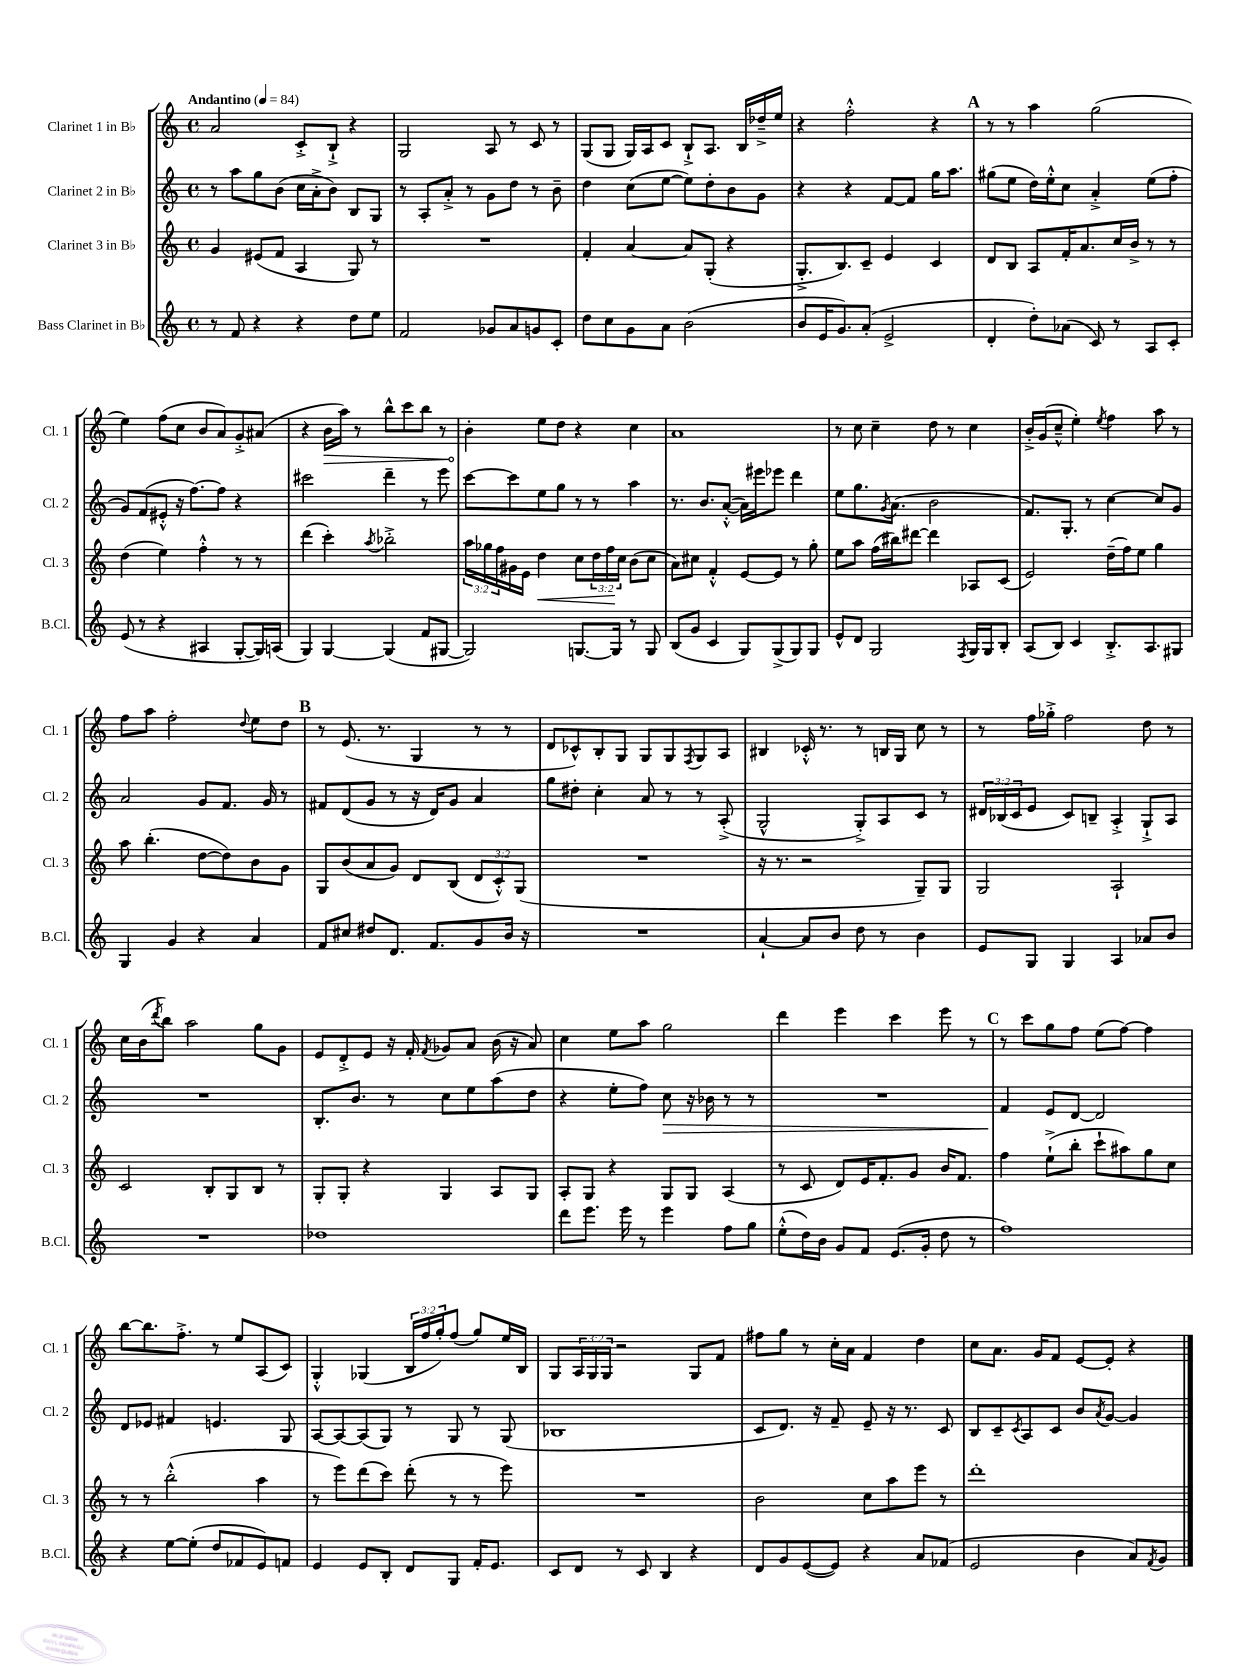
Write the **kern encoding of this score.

**kern	**kern	**dynam	**kern	**dynam	**kern	**dynam
*part4	*part3	*part3	*part2	*part2	*part1	*part1
*staff4	*staff3	*staff3	*staff2	*staff2	*staff1	*staff1
*I"Bass Clarinet in B♭	*I"Clarinet 3 in B♭	*	*I"Clarinet 2 in B♭	*	*I"Clarinet 1 in B♭	*
*I'B.Cl.	*I'Cl. 3	*	*I'Cl. 2	*	*I'Cl. 1	*
*clefG2	*clefG2	*	*clefG2	*	*clefG2	*
*k[]	*k[]	*	*k[]	*	*k[]	*
*M4/4	*M4/4	*	*M4/4	*	*M4/4	*
*met(c)	*met(c)	*	*met(c)	*	*met(c)	*
*MM84	*MM84	*	*MM84	*	*MM84	*
=1	=1	=1	=1	=1	=1	=1
!	!	!	!	!	!LO:TX:a:B:t=Andantino	!
8r	4g/	.	8r	.	2a/	.
8f/	.	.	8aa\L	.	.	.
4r	(8e#X/L	.	8gg\	.	.	.
.	8f/J	.	(8b\J	.	.	.
4r	4A/	.	16cc\LL	.	8c'^/L	.
.	.	.	16a'^\J	.	.	.
.	.	.	8b\J)	.	8B`^/J	.
8dd\L	8G/)	.	8B/L	.	4r	.
8ee\J	8r	.	8G/J	.	.	.
=2	=2	=2	=2	=2	=2	=2
2f/	1r	.	8r	.	2G/	.
.	.	.	8A'/L	.	.	.
.	.	.	8a'^/J	.	.	.
.	.	.	8r	.	.	.
8g-X/L	.	.	8g\L	.	8A/	.
8a/	.	.	8dd\J	.	8r	.
8gn/	.	.	8r	.	8c/	.
8c'/J	.	.	8b~\	.	8r	.
=3	=3	=3	=3	=3	=3	=3
8dd\L	4f'/	.	4dd\	.	(8G/L	.
8cc\	.	.	.	.	8G/J	.
8g\	[4a/	.	(8cc\L	.	16G/LL)	.
.	.	.	.	.	16A/J	.
8a\J	.	.	[8ee\J	.	8c/J	.
(2b\	8a/L]	.	8ee\L])	.	8B`^/L	.
.	(8G'/J	.	8dd'\	.	8.A/J	.
.	4r	.	8b\	.	.	.
.	.	.	.	.	16B/LL	.
.	.	.	8g\J	.	16dd-X~^/	.
.	.	.	.	.	16ee/JJ	.
=4	=4	=4	=4	=4	=4	=4
8b/L	8.G'^/L	.	4r	.	4r	.
16e/K	.	.	.	.	.	.
8.g/)	8.B/)	.	.	.	.	.
.	.	.	4r	.	2ff'^^\	.
(8a'/J	8c~/J	.	.	.	.	.
2e^/	4e/	.	[8f/L	.	.	.
.	.	.	8f/J]	.	.	.
.	4c/	.	16gg\KL	.	4r	.
.	.	.	8.aa\J	.	.	.
!!LO:REH:place=s1:t=A
=5	=5	=5	=5	=5	=5	=5
4d'/	8d/L	.	(8gg#X\L	.	8r	.
.	8B/J	.	8ee\J	.	8r	.
8dd'\L)	8A/L	.	16dd\LL)	.	4aa\	.
.	.	.	16ee'^^\J	.	.	.
(8a-X\J	16f'/K	.	8cc\J	.	.	.
.	8.a/	.	.	.	.	.
8c/)	.	.	4a'^/	.	(2gg\	.
8r	16cc/L	.	.	.	.	.
.	16b^/JJ	.	.	.	.	.
8A/L	8r	.	(8ee\L	.	.	.
8c'/J	8r	.	8ff'\J	.	.	.
!!LO:LB:g=z
=6	=6	=6	=6	=6	=6	=6
(8e/	(4dd\	.	8g/L)	.	4ee\)	.
8r	.	.	(8f/	.	.	.
4r	4ee\)	.	8e#X'^^/J	.	(8ff\L	.
.	.	.	16r	.	8cc\J	.
.	.	.	[8.ff\L)	.	.	.
4A#X/	4ff'^^\	.	.	.	8b/L	.
.	.	.	8ff\J]	.	8a/)	.
[8G'/L	8r	.	4r	.	8g'^/	.
16G/L])	8r	.	.	.	(8a#X/J	.
(16An/JJ	.	.	.	.	.	.
=7	=7	=7	=7	=7	=7	=7
4G/)	(4ddd\	.	2ccc#X\	.	4r	.
!	!	!	!	!	!	!LO:HP:b
[4G/	4ccc'\)	.	.	.	16b\LL	>
.	.	.	.	.	16aa\JJ)	.
.	.	.	.	.	8r	.
.	8qaa/	.	.	.	.	.
(4G/]	2bb-X'^\	.	4ddd~\	.	8bb^^\L	.
.	.	.	.	.	8ccc\	.
8f/L	.	.	8r	.	8bb\J	.
[8G#X/J	.	.	8eee\	.	8r	.
=8	=8	=8	=8	=8	=8	=8
2G#/])	24aa\LL	.	[8ccc\L	.	4b'\	.
.	24gg-X\	.	.	.	.	.
.	24ff\	.	.	.	.	.
.	16g#X\	.	8ccc\]	.	.	.
.	16e\JJ	.	.	.	.	.
!	!	!LO:HP:b	!	!	!	!
.	4dd\	<	8ee\	.	8ee\L	]
.	.	.	8gg\J	.	8dd\J	.
[8.Gn/L	8cc\L	.	8r	.	4r	.
.	24dd\L	.	8r	.	.	.
.	24ff\	.	.	.	.	.
16G/Jk]	.	.	.	.	.	.
.	24cc\JJ	[	.	.	.	.
8r	(8b\L	.	4aa\	.	4cc\	.
8G/	8cc\J	.	.	.	.	.
=9	=9	=9	=9	=9	=9	=9
(8B/L	8a\L)	.	8.r	.	1a	.
8g/J	8cc#X\J	.	.	.	.	.
.	.	.	8.b/L	.	.	.
4c/	4f'^^/	.	.	.	.	.
.	.	.	([8a'^^/J	.	.	.
8G/L)	[8e/L	.	16a\LL])	.	.	.
.	.	.	16eee#X\J	.	.	.
(8G^/	8e/J]	.	8eee-X\J	.	.	.
8G/)	8r	.	4ddd\	.	.	.
8G/J	8gg'\	.	.	.	.	.
=10	=10	=10	=10	=10	=10	=10
8e^^/L	8ee\L	.	8ee\L	.	8r	.
8d/J	8aa\J	.	8.gg\	.	8cc\	.
2G/	(16ff\LL	.	.	.	4cc~\	.
.	.	.	8qg/	.	.	.
.	16bb#X\J)	.	(8.a\J	.	.	.
.	[8ddd#X\J	.	.	.	.	.
.	4ddd#\]	.	2b\	.	8dd\	.
.	.	.	.	.	8r	.
8qF/	.	.	.	.	.	.
16G/LL	8A-X/L	.	.	.	4cc\	.
16G/J	.	.	.	.	.	.
8B'/J	(8c/J	.	.	.	.	.
=11	=11	=11	=11	=11	=11	=11
(8A/L	2e/)	.	8.f/L)	.	16b'^/LL	.
.	.	.	.	.	(16g/J	.
8B/J)	.	.	.	.	8cc~^^/J	.
.	.	.	8.G'/J	.	.	.
4c/	.	.	.	.	4ee'\)	.
.	.	.	8r	.	.	.
.	.	.	.	.	8qee/	.
8.B'^/L	(16dd~\LL	.	[4cc\	.	4ff\	.
.	16ff\J)	.	.	.	.	.
.	8ee\J	.	.	.	.	.
8.A/	.	.	.	.	.	.
.	4gg\	.	8cc/L]	.	8aa\	.
8G#X/J	.	.	8g/J	.	8r	.
!!LO:LB:g=z
=12	=12	=12	=12	=12	=12	=12
4G/	8aa\	.	2a/	.	8ff\L	.
.	(4.bb'\	.	.	.	8aa\J	.
4g/	.	.	.	.	2ff'\	.
4r	[8dd\L	.	8g/L	.	.	.
.	8dd\])	.	8.f/J	.	.	.
.	.	.	.	.	8qqdd/	.
4a/	8b\	.	.	.	8ee\L	.
.	.	.	16g/	.	.	.
.	8g\J	.	8r	.	8dd\J	.
!!LO:REH:place=s1:t=B
=13	=13	=13	=13	=13	=13	=13
8f/L	8G/L	.	8f#X/L	.	8r	.
8cc#X/J	(8b/	.	(8d/	.	(8.e/	.
8dd#X/L	8a/	.	8g/J	.	.	.
.	.	.	.	.	8.r	.
8.d/J	8g/J)	.	8r	.	.	.
.	8d/L	.	16r	.	4G/	.
8.f/L	.	.	16d/KL)	.	.	.
.	(8B/J	.	8g/J	.	.	.
8g/	12d/L	.	4a/	.	8r	.
.	12c'^^/)	.	.	.	.	.
16b/Jk	.	.	.	.	8r	.
.	(12G/J	.	.	.	.	.
16r	.	.	.	.	.	.
=14	=14	=14	=14	=14	=14	=14
1r	1r	.	8gg\L	.	8d/L	.
.	.	.	8dd#X'\J	.	8c-X^^/)	.
.	.	.	4cc'\	.	8B'/	.
.	.	.	.	.	8G/J	.
.	.	.	8a/	.	8G/L	.
.	.	.	8r	.	8G/	.
.	.	.	.	.	8qF/	.
.	.	.	8r	.	8G/	.
.	.	.	(8A'^/	.	8A/J	.
=15	=15	=15	=15	=15	=15	=15
[4a`/	16r	.	2G^^/	.	4B#X/	.
.	8.r	.	.	.	.	.
8a/L]	2r	.	.	.	16c-X'^^/	.
.	.	.	.	.	8.r	.
8b/J	.	.	.	.	.	.
8dd\	.	.	8G'^/L)	.	8r	.
8r	.	.	8A/	.	16Bn/LL	.
.	.	.	.	.	16G/JJ	.
4b\	8G~/L)	.	8c/J	.	8cc\	.
.	8G/J	.	8r	.	8r	.
=16	=16	=16	=16	=16	=16	=16
8e/L	2G/	.	24d#X/LL	.	8r	.
.	.	.	(24B-X/	.	.	.
.	.	.	24c/J	.	.	.
8G/J	.	.	8e/J	.	16ff\LL	.
.	.	.	.	.	16gg-X'^\JJ	.
4G/	.	.	8c/L)	.	2ff\	.
.	.	.	8Bn~/J	.	.	.
4A/	2A`/	.	4A'^/	.	.	.
8a-X/L	.	.	8G`^/L	.	8dd\	.
8b/J	.	.	8A/J	.	8r	.
!!LO:LB:g=z
=17	=17	=17	=17	=17	=17	=17
1r	2c/	.	1r	.	16cc\LL	.
.	.	.	.	.	(16b\J	.
.	.	.	.	.	8qddd/	.
.	.	.	.	.	8bb\J)	.
.	.	.	.	.	2aa\	.
.	8B'/L	.	.	.	.	.
.	8G/	.	.	.	.	.
.	8B/J	.	.	.	8gg\L	.
.	8r	.	.	.	8g\J	.
=18	=18	=18	=18	=18	=18	=18
1dd-X	8G'/L	.	8.B'/L	.	8e/L	.
.	8G'/J	.	.	.	8d'^/	.
.	.	.	8.b/J	.	.	.
.	4r	.	.	.	8e/J	.
.	.	.	8r	.	16r	.
.	.	.	.	.	16f'/	.
.	.	.	.	.	8qf/	.
.	4G/	.	8cc\L	.	8g-X/L	.
.	.	.	8ee\	.	8a/J	.
.	8A/L	.	(8aa\	.	(16b\	.
.	.	.	.	.	16r	.
.	8G/J	.	8dd\J	.	8a/)	.
=19	=19	=19	=19	=19	=19	=19
8ddd\L	8A'/L	.	4r	.	4cc\	.
8.eee\J	8G/J	.	.	.	.	.
.	4r	.	8ee'\L	.	8ee\L	.
16eee\	.	.	.	.	.	.
8r	.	.	8ff\J)	.	8aa\J	.
!	!	!	!	!LO:HP:b	!	!
4eee\	8G/L	.	8cc\	>	2gg\	.
.	8G/J	.	16r	.	.	.
.	.	.	16b-X\	.	.	.
8ff\L	(4A/	.	8r	.	.	.
8gg\J	.	.	8r	.	.	.
=20	=20	=20	=20	=20	=20	=20
(8ee'^^\L	8r	.	1r	.	4ddd\	.
16dd\L)	8c/	.	.	.	.	.
16b\JJ	.	.	.	.	.	.
8g/L	8d/L)	.	.	.	4eee\	.
8f/J	16e/K	.	.	.	.	.
.	8.f'/	.	.	.	.	.
(8.e/L	.	.	.	.	4ccc\	.
.	8g/J	.	.	.	.	.
16g'/Jk	.	.	.	.	.	.
8dd\	16b/KL	.	.	.	8eee\	.
.	8.f/J	.	.	.	.	.
8r	.	.	.	.	8r	.
!!LO:REH:place=s1:t=C
=21	=21	=21	=21	=21	=21	=21
1ff)	4ff\	.	4f/	.	8r	.
.	.	.	.	.	8ccc\L	.
.	(8ee`^\L	.	8e/L	]	8gg\	.
.	8bb'\J	.	[8d/J	.	8ff\J	.
.	8ccc`\L	.	2d/]	.	(8ee\L	.
.	8aa#X\)	.	.	.	[8ff\J)	.
.	8gg\	.	.	.	4ff\]	.
.	8cc\J	.	.	.	.	.
!!LO:LB:g=z
=22	=22	=22	=22	=22	=22	=22
4r	8r	.	8d/L	.	[8bb\L	.
.	8r	.	8e-X/J	.	8.bb\]	.
[8ee\L	(2bb'^^\	.	4f#X/	.	.	.
.	.	.	.	.	8.ff'^\J	.
(8ee'\J]	.	.	.	.	.	.
8dd/L	.	.	4.en/	.	8r	.
8f-X/	.	.	.	.	8ee/L	.
8e/)	4aa\	.	.	.	(8A/	.
8fn/J	.	.	8G/	.	8c/J)	.
=23	=23	=23	=23	=23	=23	=23
4e/	8r	.	[8A/L	.	4G'^^/	.
.	8eee\L)	.	8A/_	.	.	.
8e/L	(8ddd\	.	(8A/]	.	(4G-X/	.
8B'/J	8ccc\J)	.	8G/J)	.	.	.
8d/L	(8ddd'\	.	8r	.	24B/LL	.
.	.	.	.	.	24ff/	.
.	.	.	.	.	24gg'/J)	.
8G/J	8r	.	8G/	.	(8ff/J	.
16f'/KL	8r	.	8r	.	8gg/L)	.
8.e/J	.	.	.	.	.	.
.	8eee\)	.	(8G/	.	16ee/L	.
.	.	.	.	.	16B/JJ	.
=24	=24	=24	=24	=24	=24	=24
8c/L	1r	.	1B-X	.	8G/L	.
8d/J	.	.	.	.	24A/L	.
.	.	.	.	.	24G/	.
.	.	.	.	.	24G/JJ	.
8r	.	.	.	.	2r	.
8c/	.	.	.	.	.	.
4B/	.	.	.	.	.	.
4r	.	.	.	.	8G/L	.
.	.	.	.	.	8f/J	.
=25	=25	=25	=25	=25	=25	=25
8d/L	2b\	.	8c/L	.	8ff#X\L	.
8g/	.	.	8.d/J)	.	8gg\J	.
([8e/	.	.	.	.	8r	.
.	.	.	16r	.	.	.
8e/J])	.	.	8f~/	.	16cc'\LL	.
.	.	.	.	.	16a\JJ	.
4r	8cc\L	.	8e~/	.	4f/	.
.	8aa\	.	16r	.	.	.
.	.	.	8.r	.	.	.
8a/L	8eee\J	.	.	.	4dd\	.
(8f-X/J	8r	.	8c/	.	.	.
=26	=26	=26	=26	=26	=26	=26
2e/	1ddd'	.	8B/L	.	8cc\L	.
.	.	.	8c~/	.	8.a\J	.
.	.	.	8qc/	.	.	.
.	.	.	8A/	.	.	.
.	.	.	.	.	16g/KL	.
.	.	.	8c/J	.	8f/J	.
4b\	.	.	8b/L	.	[8e/L	.
.	.	.	8qa/	.	.	.
.	.	.	[8g/J	.	8e'/J]	.
8a/L)	.	.	4g/]	.	4r	.
8qf/	.	.	.	.	.	.
8g/J	.	.	.	.	.	.
==	==	==	==	==	==	==
*-	*-	*-	*-	*-	*-	*-
